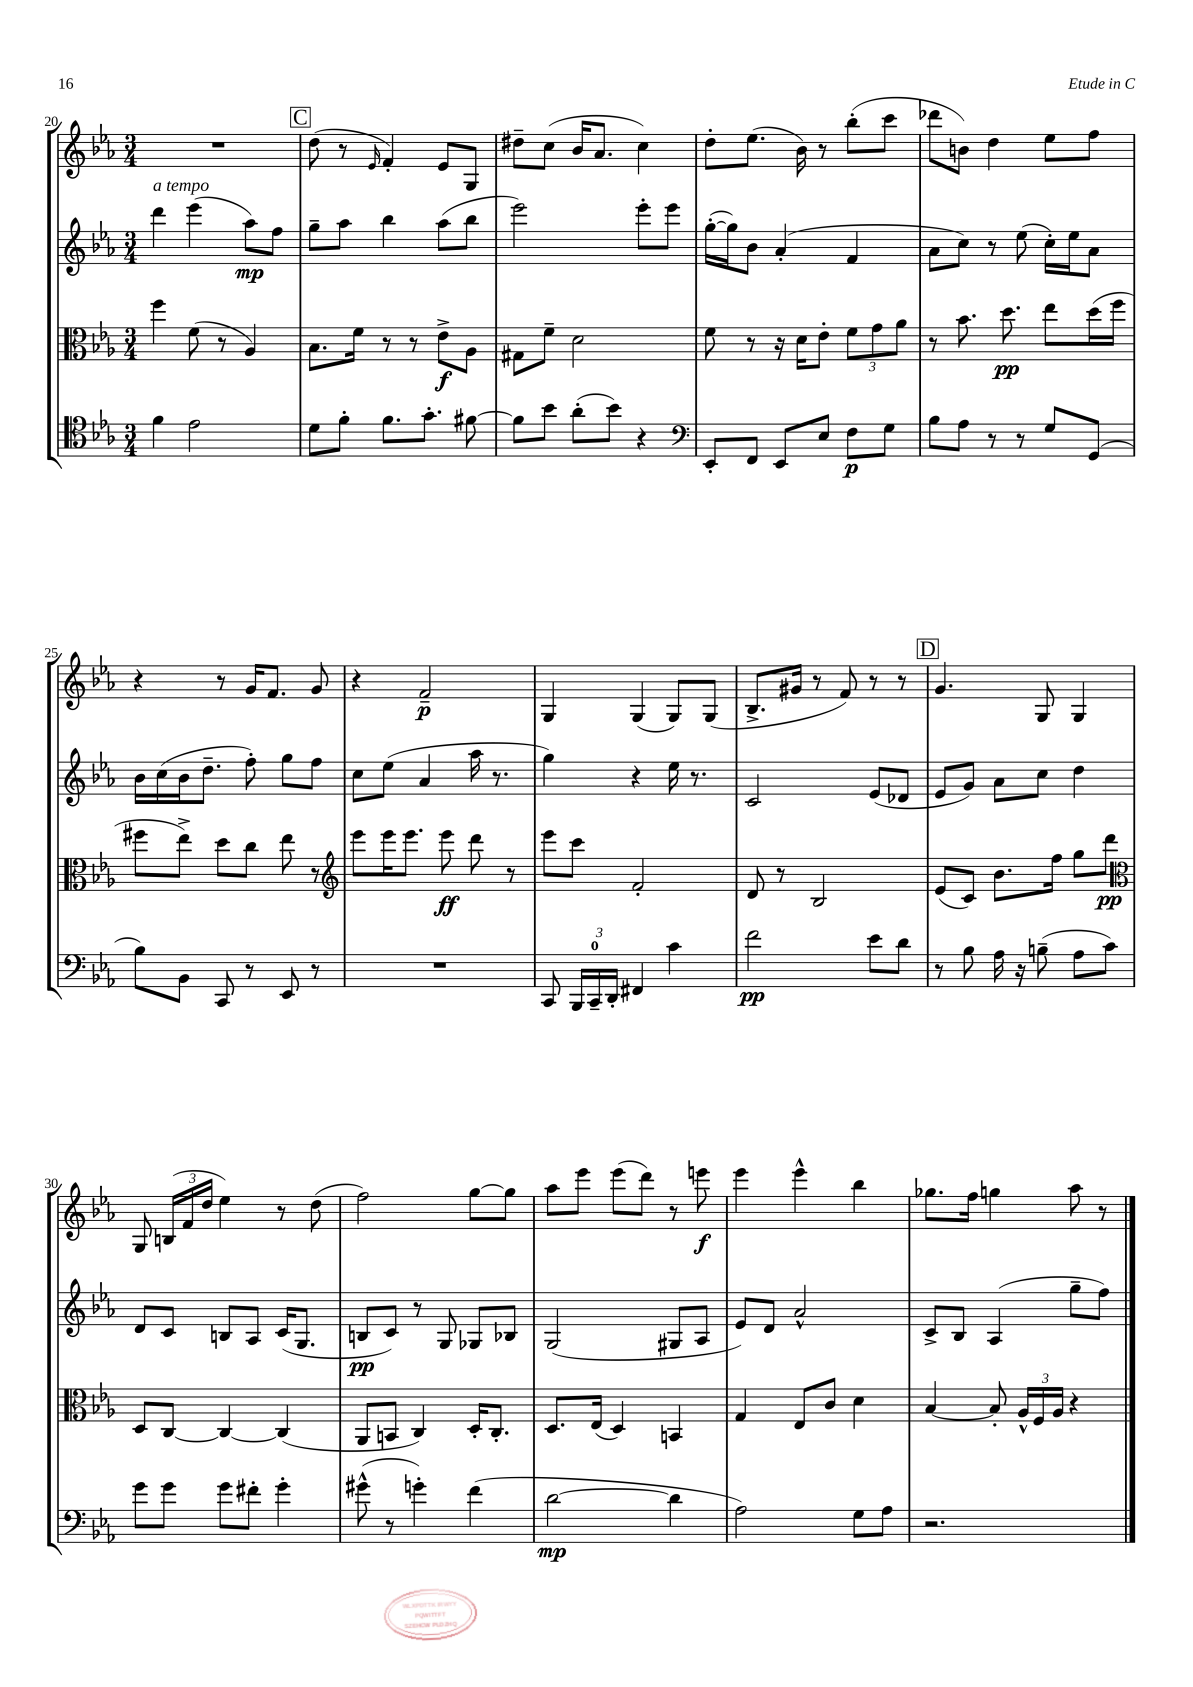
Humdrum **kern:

**kern	**dynam	**kern	**dynam	**kern	**dynam	**kern	**dynam
*part4	*part4	*part3	*part3	*part2	*part2	*part1	*part1
*staff4	*staff4	*staff3	*staff3	*staff2	*staff2	*staff1	*staff1
*clefC4	*	*clefC3	*	*clefG2	*	*clefG2	*
*k[b-e-a-]	*	*k[b-e-a-]	*	*k[b-e-a-]	*	*k[b-e-a-]	*
*M3/4	*	*M3/4	*	*M3/4	*	*M3/4	*
=20	=20	=20	=20	=20	=20	=20	=20
!	!	!	!	!LO:TX:a:i:t=a tempo	!	!	!
4f\	.	4ff\	.	4ddd\	.	2.r	.
2e-\	.	(8f\	.	(4eee-\	.	.	.
.	.	8r	.	.	.	.	.
.	.	4A-/)	.	8aa-\L)	mp	.	.
.	.	.	.	8ff\J	.	.	.
!!LO:REH:place=s1:t=C
=21	=21	=21	=21	=21	=21	=21	=21
8d\L	.	8.B-\L	.	8gg~\L	.	(8dd\	.
8f'\J	.	.	.	8aa-\J	.	8r	.
.	.	16f\Jk	.	.	.	.	.
.	.	.	.	.	.	16qqe-/	.
8.f\L	.	8r	.	4bb-\	.	4f'/)	.
.	.	8r	.	.	.	.	.
8.g'\J	.	.	.	.	.	.	.
.	.	8e-^\L	f	(8aa-\L	.	8e-/L	.
[8f#X\	.	8A-\J	.	8bb-\J	.	8G/J	.
=22	=22	=22	=22	=22	=22	=22	=22
8f#\L]	.	8G#X\L	.	2eee-\)	.	8dd#X~\L	.
8b-\J	.	8f~\J	.	.	.	(8cc\J	.
(8a-'\L	.	2d\	.	.	.	16b-/KL	.
.	.	.	.	.	.	8.a-/J	.
8b-\J)	.	.	.	.	.	.	.
4r	.	.	.	8eee-'\L	.	4cc\)	.
.	.	.	.	8eee-\J	.	.	.
=23	=23	=23	=23	=23	=23	=23	=23
*clefF4	*	*	*	*	*	*	*
8EE-'/L	.	8f\	.	([16gg'\LL	.	8dd'\L	.
.	.	.	.	16gg\J])	.	.	.
8FF/J	.	8r	.	8b-\J	.	(8.ee-\J	.
8EE-/L	.	16r	.	(4a-'/	.	.	.
.	.	16d\KL	.	.	.	16b-\)	.
8E-/J	.	8e-'\J	.	.	.	8r	.
8F\L	p	12f\L	.	4f/	.	(8bb-'\L	.
.	.	12g\	.	.	.	.	.
8G\J	.	.	.	.	.	8ccc\J	.
.	.	12a-\J	.	.	.	.	.
=24	=24	=24	=24	=24	=24	=24	=24
8B-\L	.	8r	.	8a-\L	.	8ddd-X\L	.
8A-\J	.	8.b-\	.	8cc\J)	.	8bn\J)	.
8r	.	.	.	8r	.	4dd\	.
.	.	8.dd\	pp	.	.	.	.
8r	.	.	.	(8ee-\	.	.	.
8G/L	.	8ee-\L	.	16cc'\LL)	.	8ee-\L	.
.	.	.	.	16ee-\J	.	.	.
(8GG/J	.	(16dd\L	.	8a-\J	.	8ff\J	.
.	.	16ff\JJ	.	.	.	.	.
!!LO:LB:g=z
=25	=25	=25	=25	=25	=25	=25	=25
8B-\L)	.	8ff#X\L	.	16b-\LL	.	4r	.
.	.	.	.	(16cc\	.	.	.
8BB-\J	.	8ee-^\J)	.	16b-\J	.	.	.
.	.	.	.	8.dd~\J	.	.	.
8CC/	.	8dd\L	.	.	.	8r	.
8r	.	8cc\J	.	8ff'\)	.	16g/KL	.
.	.	.	.	.	.	8.f/J	.
8EE-/	.	8ee-\	.	8gg\L	.	.	.
8r	.	8r	.	8ff\J	.	8g/	.
=26	=26	=26	=26	=26	=26	=26	=26
*	*	*clefG2	*	*	*	*	*
2.r	.	8eee-\L	.	8cc\L	.	4r	.
.	.	16eee-\K	.	(8ee-\J	.	.	.
.	.	8.eee-\J	.	.	.	.	.
.	.	.	.	4a-/	.	2f~/	p
.	.	8eee-\	ff	.	.	.	.
.	.	8ddd\	.	16aa-\	.	.	.
.	.	.	.	8.r	.	.	.
.	.	8r	.	.	.	.	.
=27	=27	=27	=27	=27	=27	=27	=27
8CC/	.	8eee-\L	.	4gg\)	.	4G/	.
24BBB-/LL	.	8ccc\J	.	.	.	.	.
24CC~/	.	.	.	.	.	.	.
24DD'/JJ	.	.	.	.	.	.	.
4FF#X/	.	2f'/	.	4r	.	(4G/	.
4c\	.	.	.	16ee-\	.	8G/L)	.
.	.	.	.	8.r	.	.	.
.	.	.	.	.	.	(8G/J	.
=28	=28	=28	=28	=28	=28	=28	=28
2f\	pp	8d/	.	2c/	.	8.B-^/L	.
.	.	8r	.	.	.	.	.
.	.	.	.	.	.	16g#X/Jk	.
.	.	2B-/	.	.	.	8r	.
.	.	.	.	.	.	8f/)	.
8e-\L	.	.	.	(8e-/L	.	8r	.
8d\J	.	.	.	8d-X/J	.	8r	.
!!LO:REH:place=s1:t=D
=29	=29	=29	=29	=29	=29	=29	=29
8r	.	(8e-/L	.	8e-/L	.	4.g/	.
8B-\	.	8c/J)	.	8g/J)	.	.	.
16A-\	.	8.b-\L	.	8a-\L	.	.	.
16r	.	.	.	.	.	.	.
(8Bn~\	.	.	.	8cc\J	.	8G/	.
.	.	16ff\Jk	.	.	.	.	.
8A-\L	.	8gg\L	.	4dd\	.	4G/	.
8c\J)	.	8ddd\J	pp	.	.	.	.
!!LO:LB:g=z
=30	=30	=30	=30	=30	=30	=30	=30
*	*	*clefC3	*	*	*	*	*
8g\L	.	8D/L	.	8d/L	.	8G/	.
8g\J	.	[8C/J	.	8c/J	.	(24Bn/LL	.
.	.	.	.	.	.	24f/	.
.	.	.	.	.	.	24dd/JJ	.
8g\L	.	4C/_	.	8Bn/L	.	4ee-\)	.
8f#X'\J	.	.	.	8A-/J	.	.	.
4g'\	.	(4C/]	.	(16c/KL	.	8r	.
.	.	.	.	8.G/J	.	.	.
.	.	.	.	.	.	(8dd\	.
=31	=31	=31	=31	=31	=31	=31	=31
(8g#X^^\	.	8AA-/L	.	8Bn/L	pp	2ff\)	.
8r	.	8BBn/J	.	8c/J)	.	.	.
4gn'\)	.	4C/)	.	8r	.	.	.
.	.	.	.	8G/	.	.	.
(4f\	.	16D'/KL	.	8G-X/L	.	[8gg\L	.
.	.	8.C'/J	.	.	.	.	.
.	.	.	.	8B-X/J	.	8gg\J]	.
=32	=32	=32	=32	=32	=32	=32	=32
[2d\	mp	8.D/L	.	(2G/	.	8aa-\L	.
.	.	.	.	.	.	8eee-\J	.
.	.	(16E-/Jk	.	.	.	.	.
.	.	4D/)	.	.	.	(8eee-\L	.
.	.	.	.	.	.	8ddd\J)	.
4d\]	.	4BBn/	.	8G#X/L	.	8r	.
.	.	.	.	8A-/J	.	8eeen\	f
=33	=33	=33	=33	=33	=33	=33	=33
2A-\)	.	4G/	.	8e-/L)	.	4eee-\	.
.	.	.	.	8d/J	.	.	.
.	.	8E-/L	.	2a-^^/	.	4eee-^^\	.
.	.	8c/J	.	.	.	.	.
8G\L	.	4d\	.	.	.	4bb-\	.
8A-\J	.	.	.	.	.	.	.
=34	=34	=34	=34	=34	=34	=34	=34
2.r	.	[4B-/	.	8c^/L	.	8.gg-X\L	.
.	.	.	.	8B-/J	.	.	.
.	.	.	.	.	.	16ff\Jk	.
.	.	8B-'/]	.	(4A-/	.	4ggn\	.
.	.	24A-^^/LL	.	.	.	.	.
.	.	24F/	.	.	.	.	.
.	.	24A-/JJ	.	.	.	.	.
.	.	4r	.	8gg~\L	.	8aa-\	.
.	.	.	.	8ff\J)	.	8r	.
==	==	==	==	==	==	==	==
*-	*-	*-	*-	*-	*-	*-	*-
